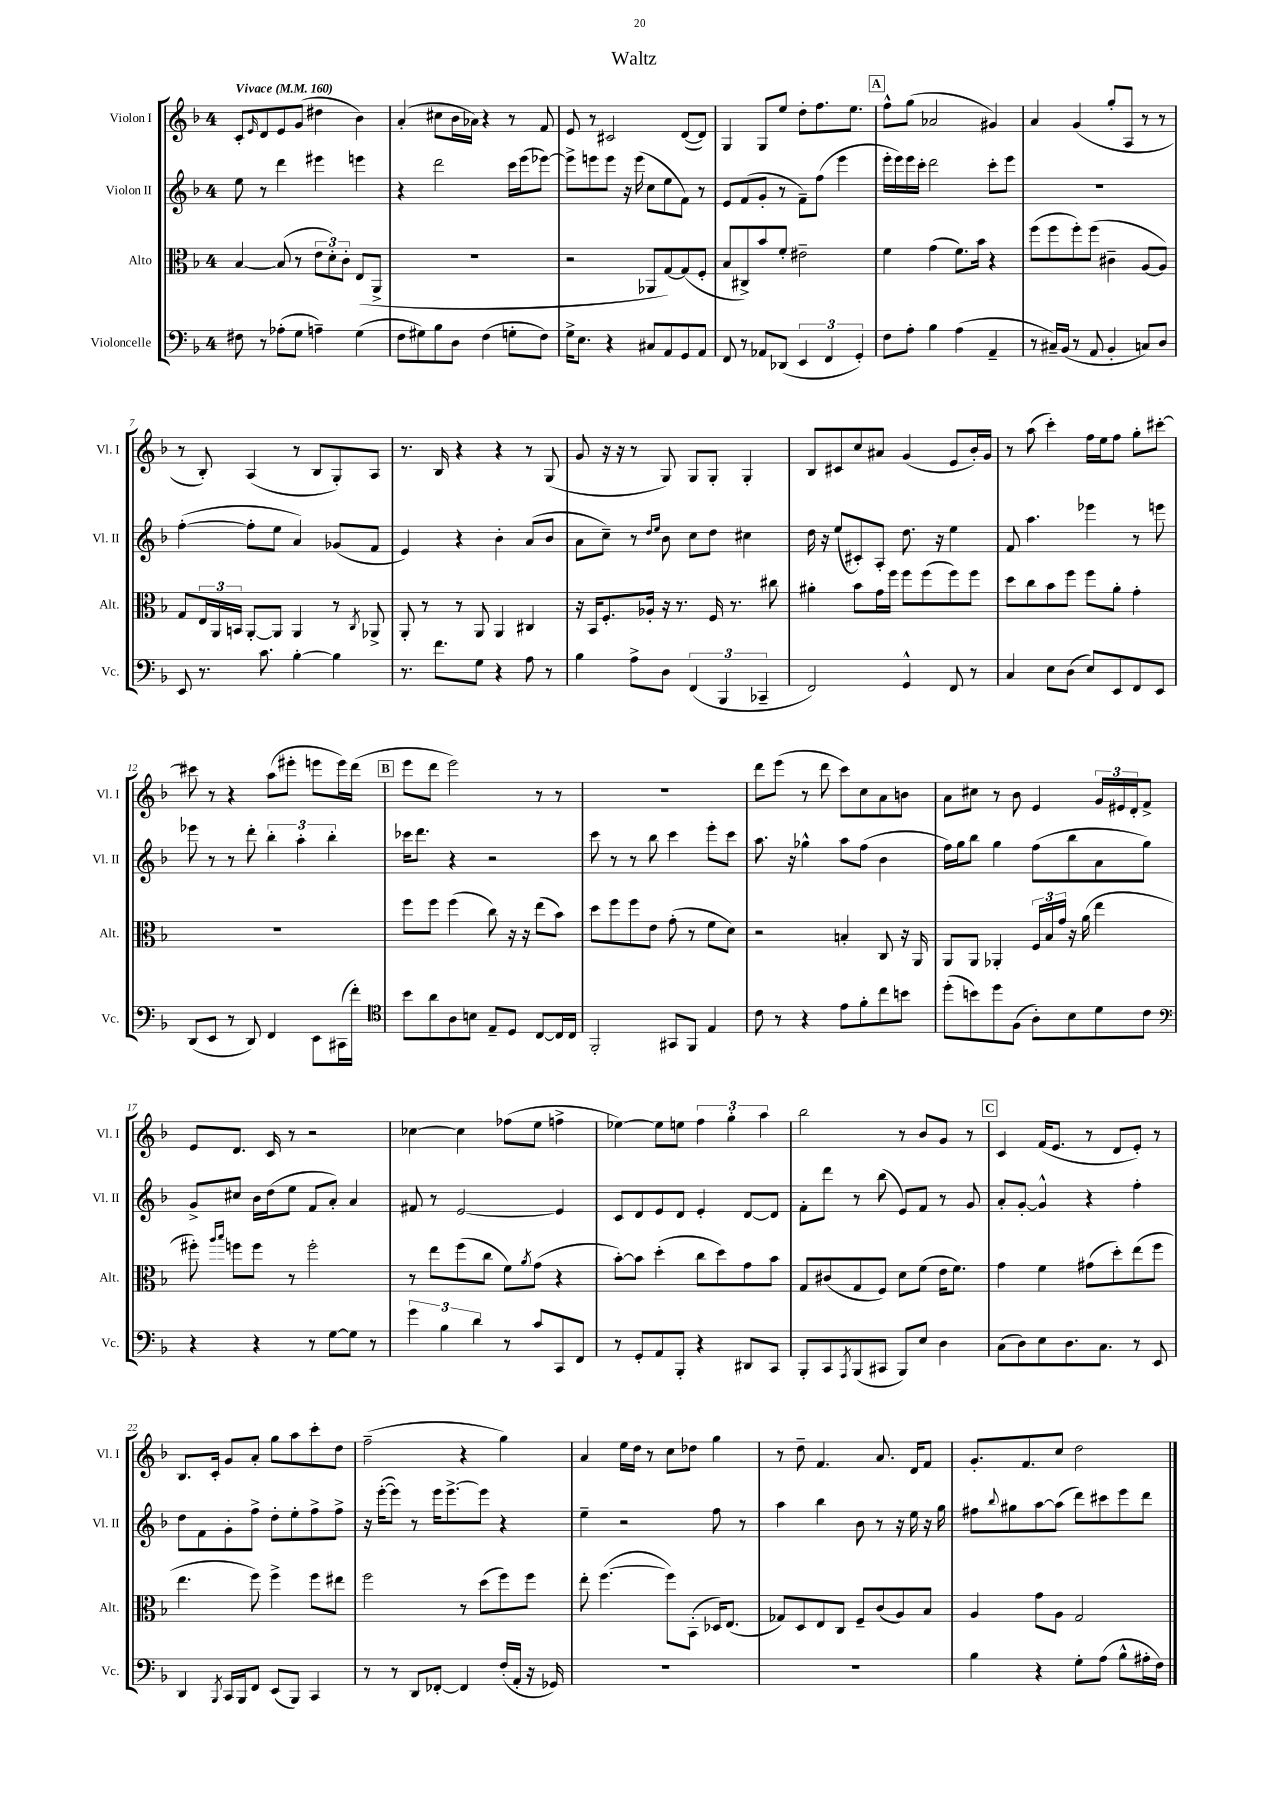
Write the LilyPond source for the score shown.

\header { title = "Waltz" }
<<
\new StaffGroup <<
\new Staff = "s0" \with { instrumentName = "Violon I" shortInstrumentName = "Vl. I" } {
    \clef treble \key f \major \once \override Staff.TimeSignature.style = #'single-digit \time 4/4 \tempo "Vivace" 4 = 160
    c'8-. \grace { e'16 } d'8 e'8 g'8( dis''4 bes'4) |
    a'4-.( cis''8 bes'16 aes'16) r4 r8 f'8 |
    e'8 r8 cis'2 d'8~( d'8) |
    g4 g8 e''8 d''8-. f''8. e''8. |
    \mark \markup { \box "A" } f''8-^ g''8( aes'2 gis'4) |
    a'4 g'4( g''8-. a8 r8 r8 |
    r8 bes8-.) a4( r8 bes8 g8-.) a8 |
    r8. bes16 r4 r4 r8 g8( |
    g'8 r16 r16 r8 g8) g8 g8-. g4-. |
    bes8 cis'8 c''8 ais'8 g'4( e'8 bes'16-.) g'16 |
    r8 a''8( c'''4-.) f''16 e''16 f''8 g''8-. cis'''8~-. |
    cis'''8 r8 r4 a''8( eis'''8-. e'''8 e'''16) d'''16( |
    \mark \markup { \box "B" } e'''8 d'''8 e'''2) r8 r8 |
    r1 |
    d'''8 e'''8( r8 d'''8 c'''8) c''8 a'8 b'8 |
    a'8 cis''8 r8 bes'8 e'4 \tuplet 3/2 { g'16 eis'16 d'16-. } f'8-> |
    e'8 d'8. c'16 r8 r2 |
    ces''4~ ces''4 fes''8( e''8 f''4-> |
    ees''4~) ees''8 e''8 \tuplet 3/2 { f''4 g''4-. a''4 } |
    bes''2 r8 bes'8 g'8 r8 |
    \mark \markup { \box "C" } c'4 f'16( e'8. r8 d'8 e'8-.) r8 |
    bes8. c'16-. g'8 a'8-. g''8 a''8 c'''8-. d''8 |
    f''2--( r4 g''4) |
    a'4 e''16 d''16 r8 c''8 des''8 g''4 |
    r8 d''8-- f'4. a'8. d'16 f'8 |
    g'8.-. f'8. c''8 d''2 \bar "|." |
}
\new Staff = "s1" \with { instrumentName = "Violon II" shortInstrumentName = "Vl. II" } {
    \clef treble \key f \major \once \override Staff.TimeSignature.style = #'single-digit \time 4/4
    e''8 r8 d'''4 eis'''4 e'''4 |
    r4 d'''2 c'''16 e'''16( ees'''8~) |
    ees'''8-> e'''8 e'''8 r16 e'''16( c''8 e''8 f'8) r8 |
    e'8 f'8( g'8-. r8 f'8--) f''8( e'''4 |
    \mark \markup { \box "A" } e'''16-. e'''16) e'''16 c'''16-. d'''2 c'''8-. e'''8 |
    R1 |
    f''4~-.( f''8-. e''8 a'4) ges'8( f'8 |
    e'4) r4 bes'4-. a'8( bes'8 |
    a'8 c''8--) r8 \grace { d''16 e''16 } bes'8 c''8 d''8 cis''4 |
    d''16 r16 e''8( cis'8-.) a8-. d''8. r16 e''4 |
    f'8 a''4. ees'''4 r8 e'''8 |
    ees'''8 r8 r8 d'''8-. \tuplet 3/2 { bes''4-. a''4-. bes''4-. } |
    \mark \markup { \box "B" } ces'''16 d'''8. r4 r2 |
    c'''8 r8 r8 bes''8 c'''4 e'''8-. c'''8 |
    a''8. r16 ges''4-^ a''8 f''8( bes'4 |
    f''16) g''16 bes''8 g''4 f''8( bes''8 a'8 g''8) |
    g'8-> cis''8 bes'16 d''16( e''8 f'8 a'8-.) a'4 |
    fis'8 r8 e'2~ e'4 |
    c'8 d'8 e'8 d'8 e'4-. d'8~ d'8 |
    f'8-. d'''8 r8 bes''8( e'8) f'8 r8 g'8 |
    \mark \markup { \box "C" } a'8-. g'8~-. g'4-^ r4 f''4-. |
    d''8 f'8 g'8-. f''8-> d''8-. e''8-. f''8-> f''8-> |
    r16 e'''16~-.( e'''8) r8 e'''16 e'''8.~-> e'''8 r4 |
    e''4-- r2 f''8 r8 |
    a''4 bes''4 bes'8 r8 r16 e''16 r16 g''16 |
    fis''8 \appoggiatura { bes''8 } gis''8 a''8~ a''8( d'''8) cis'''8 e'''8 d'''8 \bar "|." |
}
\new Staff = "s2" \with { instrumentName = "Alto" shortInstrumentName = "Alt." } {
    \clef alto \key f \major \once \override Staff.TimeSignature.style = #'single-digit \time 4/4
    bes4~ bes8( r8 \tuplet 3/2 { e'8 d'8-.) c'8-. } e8( a,8-> |
    R1 |
    r2 aes,8 g8~) g8( f8-. |
    bes8 cis8->) bes'8 f'8-. eis'2-- |
    \mark \markup { \box "A" } f'4 g'4( f'8.) bes'16 r4 |
    f''8( f''8 f''8-.) f''8( cis'4-- a8~ a8) |
    g8 \tuplet 3/2 { e16 a,16 b,16 } a,8~-. a,8 a,4 r8 \acciaccatura { c8 } aes,8-> |
    a,8-. r8 r8 a,8 a,4 cis4 |
    r16 bes,16 f8.-. aes16-. r16 r8. f16 r8. cis''8 |
    ais'4-. bes'8 g'16 f''16 f''8 f''8( f''8) f''8 |
    d''8 c''8 bes'8 f''8 f''8 a'8-. g'4-. |
    R1 |
    \mark \markup { \box "B" } f''8 f''8 f''4( c''8) r16 r16 e''8( bes'8) |
    d''8 f''8 f''8 e'8 g'8-.( r8 f'8 d'8) |
    r2 b4-. c8 r16 a,16 |
    a,8 a,8 aes,4-. \tuplet 3/2 { f16 bes16 g'16 } r16 a'16( e''4 |
    fis''8-.) \grace { a''16 bes''16 } f''8 f''8 r8 f''2-. |
    r8 e''8 f''8( c''8 f'8) \acciaccatura { a'8 } g'8( r4 |
    bes'8~-.) bes'8 d''4-.( c''8 d''8) g'8 bes'8 |
    g8 cis'8( g8 f8) d'8 f'8( e'16 f'8.) |
    \mark \markup { \box "C" } g'4 f'4 gis'8( d''8-.) e''8( f''8 |
    e''4. f''8) f''4-> f''8 eis''8 |
    f''2 r8 d''8( f''8) f''8 |
    e''8-. f''4.~( f''8) bes,8-.( des16) e8.( |
    ges8) d8 e8 c8 f8-- c'8( a8) bes8 |
    a4 g'8 a8 g2 \bar "|." |
}
\new Staff = "s3" \with { instrumentName = "Violoncelle" shortInstrumentName = "Vc." } {
    \clef bass \key f \major \once \override Staff.TimeSignature.style = #'single-digit \time 4/4
    fis8 r8 aes8-.( g8 a4--) g4( |
    f8 gis8) bes8 d8 f4( g8-. f8) |
    g16-> e8. r4 cis8 a,8 g,8 a,8 |
    f,8 r8 aes,8 des,8( \tuplet 3/2 { e,4 f,4 g,4-.) } |
    \mark \markup { \box "A" } f8 a8-. bes4 a4( a,4-- |
    r8 cis16--) bes,16( r8 a,8 bes,4-. c8) d8 |
    e,8 r8. c'8. bes4~-. bes4 |
    r8. f'8. g8 r4 a8 r8 |
    bes4 a8-> d8 \tuplet 3/2 { f,4( bes,,4 ces,4-- } |
    f,2) g,4-^ f,8 r8 |
    c4 e8 d8( e8) e,8 f,8 e,8 |
    d,8( e,8 r8 d,8) f,4 e,8 cis,16( f'16-.) |
    \mark \markup { \box "B" } \clef tenor bes'8 a'8 a8 b8 e8-- d8 c8~ c16 c16 |
    f,2-. gis,8 f,8 e4 |
    c'8 r8 r4 e'8 f'8-. c''8 b'8 |
    d''8-.( b'8) d''8 f8( a8-.) bes8 d'8 c'8 |
    \clef bass r4 r4 r8 g8~ g8 r8 |
    \tuplet 3/2 { g'4 bes4 d'4 } r8 c'8 c,8 f,8 |
    r8 g,8-. a,8 bes,,8-. r4 dis,8 c,8 |
    bes,,8-. c,8 \acciaccatura { a,,8 } bes,,8( cis,8 bes,,8) e8 d4 |
    \mark \markup { \box "C" } c8( d8) e8 d8. c8. r8 e,8 |
    d,4 \acciaccatura { bes,,8 } c,16 bes,,16 f,8 e,8( bes,,8) c,4 |
    r8 r8 d,8 fes,8~-. fes,4 f16-.( a,16-. r16 ges,16) |
    R1 |
    R1 |
    bes4 r4 g8-. a8( bes8-^ ais16-. f16) \bar "|." |
}
>>
>>
